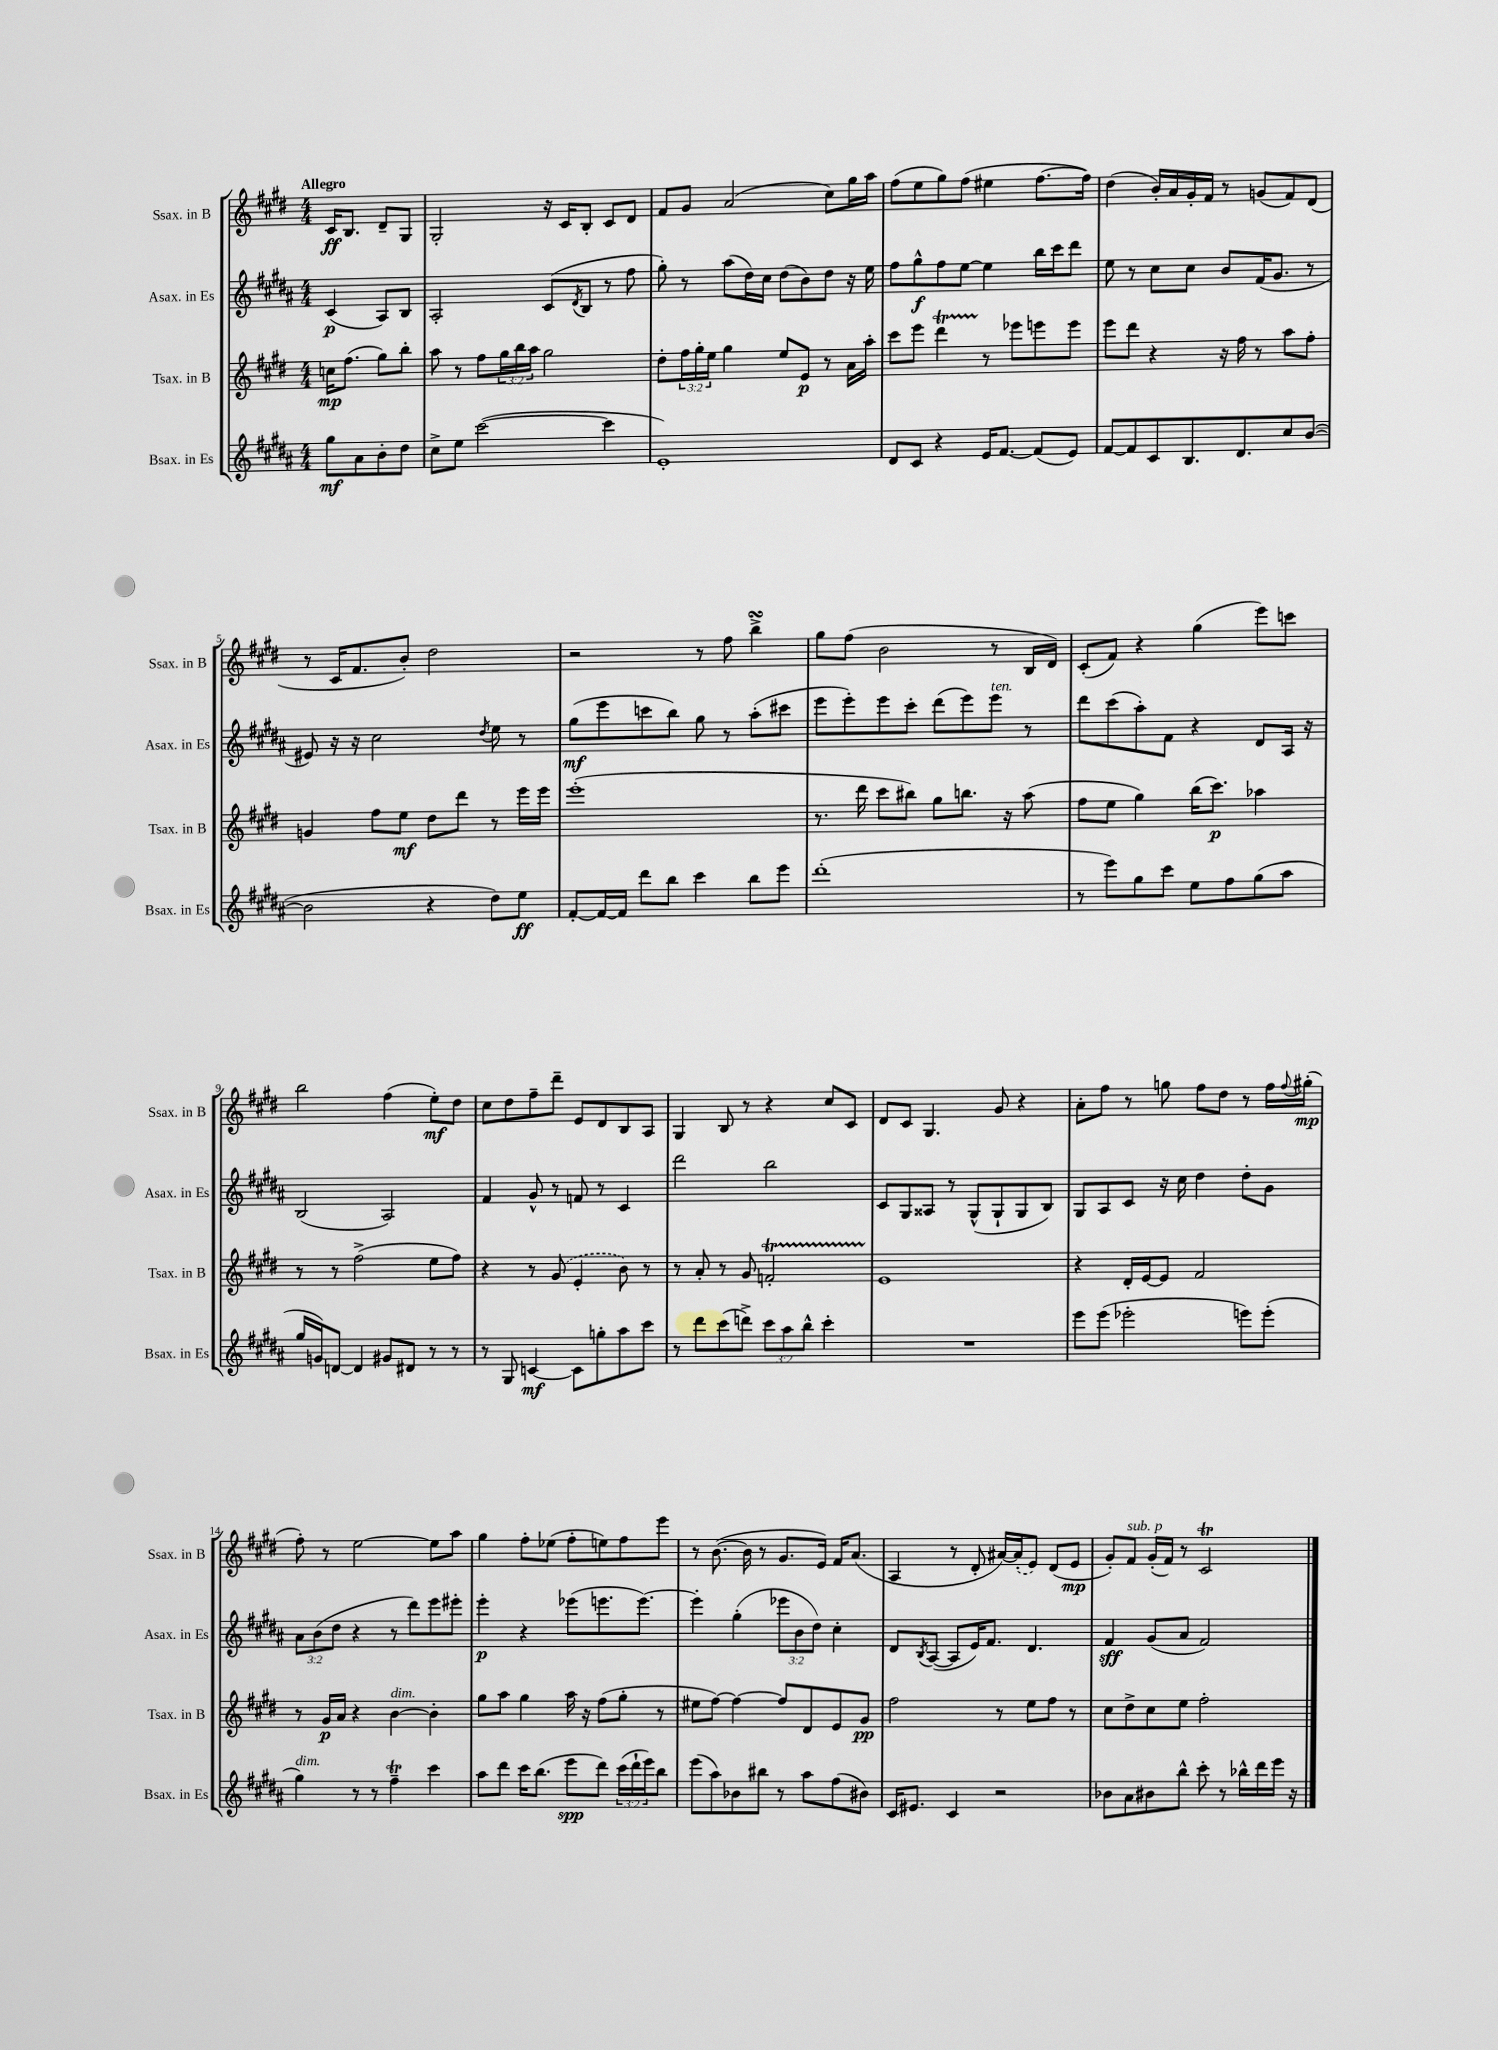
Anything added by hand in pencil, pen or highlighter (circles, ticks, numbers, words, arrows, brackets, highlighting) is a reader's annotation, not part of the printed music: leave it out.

**kern	**kern	**kern	**kern
*staff4	*staff3	*staff2	*staff1
*clefG2	*clefG2	*clefG2	*clefG2
*k[f#c#g#d#a#]	*k[f#c#g#d#]	*k[f#c#g#d#a#]	*k[f#c#g#d#]
*M4/4	*M4/4	*M4/4	*M4/4
8gg#	16cc	(4c#	16c#
.	(8.ff#	.	8.B
8a#	.	.	.
8b'	8gg#)	8A#)	8d#~
8dd#	8bb'	8B	8G#
=	=	=	=
8cc#^	8aa	2A#'	2G#'
8ee	8r	.	.
([2ccc#	8ff#	.	.
.	24gg#	.	.
.	24bb	.	.
.	24aa	.	.
.	2gg#	(8c#	16r
.	.	.	16c#
.	.	8qd#	.
.	.	8B	8B'
4ccc#]	.	8r	8c#
.	.	8ff#	8d#
=	=	=	=
1e')	8dd#'	8gg#')	8f#
.	24ff#	8r	8g#
.	24gg#'	.	.
.	24ee	.	.
.	4gg#	(8aa#	(2a
.	.	16dd#)	.
.	.	16cc#	.
.	8ee	(8dd#	.
.	8e	8b)	.
.	8r	8dd#	8cc#)
.	16a	16r	16gg#
.	16aa'	16ee	16aa
=	=	=	=
8d#	8ccc#	8ff#	(8ff#
8c#	8eee	8gg#^^	8ee
4r	4ddd#	8ff#	8gg#)
.	.	[8ee	(8ff#
16e	8r	4ee]	4ee#
[8.f#	.	.	.
.	8eee-	.	.
(8f#]	8eee	16bb	[8.ff#
.	.	16ccc#	.
8e)	8eee	8ddd#	.
.	.	.	16ff#])
=	=	=	=
[8f#	8eee	8ee	(4dd#
8f#]	8ddd#	8r	.
8c#	4r	8cc#	16b')
.	.	.	16a
8.B	.	8cc#	16g#'
.	.	.	16f#
.	16r	8b	8r
8.d#	16ff#	.	.
.	8r	(16f#	(8g
.	.	8.g#	.
8cc#	8aa	.	8f#)
([8b	8ff#'	8r	(8d#
=	=	=	=
2b]	4g	8e#)	8r
.	.	16r	16c#
.	.	16r	8.f#
.	8ff#	2cc#	.
.	8ee	.	8b')
4r	8dd#	.	2dd#
.	8ddd#	.	.
.	.	8qdd#	.
8dd#)	8r	8ee	.
8ee	16eee	8r	.
.	16eee	.	.
=	=	=	=
[8f#'	(1eee'	(8gg#	2r
16f#_	.	8eee	.
16f#]	.	.	.
8ddd#	.	8ccc	.
8bb	.	8bb)	.
4ccc#	.	8gg#	8r
.	.	8r	8ff#
8bb	.	(8aa#'	4bb^
8eee	.	8ccc#	.
=	=	=	=
(1ddd#'	8.r	8eee	8gg#
.	.	8eee')	(8ff#
.	16ddd#	.	.
.	8ccc#	8eee	2b
.	8bb#)	8ccc#'	.
.	8gg#	(8ddd#	.
.	8.bb	8eee)	.
.	.	8eee	8r
.	16r	.	.
.	(8aa	8r	16B
.	.	.	16d#)
=	=	=	=
8r	8ff#	8ddd#	(8c#'
8eee)	8ee	(8ccc#	8f#)
8gg#	4gg#)	8aa#')	4r
8ccc#	.	8f#	.
8ee	(16bb	4r	(4gg#
.	8.ccc#)	.	.
8ff#	.	.	.
(8gg#	4aa-	8d#	8eee)
8aa#	.	16A#	8ccc
.	.	16r	.
=	=	=	=
16gg#	8r	(2B	2bb
16g)	.	.	.
[8d	8r	.	.
4d]	(2ff#^	.	.
8g#	.	2A#)	(4ff#
8d#	.	.	.
8r	8ee	.	8ee')
8r	8ff#)	.	8dd#
=	=	=	=
8r	4r	4f#	8cc#
8G#	.	.	8dd#
[4c	8r	8g#^^	8ff#~
.	(8g#	8r	8ddd#~
8c]	4e'	8f	8e
8gg'	.	8r	8d#
8aa#	8b)	4c#	8B
8ccc#	8r	.	8A
=	=	=	=
8r	8r	2ddd#	4G#
8ddd#	8a'	.	.
(8ccc#	8r	.	8B
8ddd^)	8g#	.	8r
12ccc#	2f'	2bb	4r
12aa#	.	.	.
12bb^^	.	.	.
4ccc#'	.	.	8cc#
.	.	.	8c#
=	=	=	=
1r	1e	8c#	8d#
.	.	8G#	8c#
.	.	8A##	4.G#
.	.	8r	.
.	.	(8G#^^	.
.	.	8G#`	8g#
.	.	8G#	4r
.	.	8B)	.
=	=	=	=
8eee	4r	8G#	8a'
(8eee	.	8A#	8ff#
2eee-'	16d#'	8c#	8r
.	[16e	.	.
.	8e]	16r	8gg
.	.	16cc#	.
.	2f#	4dd#	8ff#
.	.	.	8dd#
8eee)	.	8dd#'	8r
(8eee'	.	8g#	16ff#
.	.	.	8qqff#
.	.	.	(16gg#'
=	=	=	=
4gg#)	8r	12a#	8ff#')
.	.	(12b	.
.	16g#	.	8r
.	.	12dd#	.
.	16a	.	.
8r	4r	4r	[2ee
8r	.	.	.
4ff#~	[4b	8r	.
.	.	8ddd#)	.
4ccc#	4b']	8eee	8ee]
.	.	8eee#'	8aa
=	=	=	=
8aa#	8gg#	4eee'	4gg#
8ddd#	8aa	.	.
16ccc#	4gg#	4r	8ff#'
(8.bb	.	.	.
.	.	.	(8ee-
8eee	16aa	(8eee-	8ff#'
.	16r	.	.
8ddd#)	(8ff#	8.eee	8ee)
(24ccc#	8gg#'	.	8ff#
24ddd#`	.	.	.
.	.	[8.eee)	.
24eee)	.	.	.
8bb	8r	.	8eee
=	=	=	=
(8eee	8ee#	4eee']	8r
8aa#)	[8ff#)	.	([8.b
8b-	4ff#_	(4gg#'	.
.	.	.	16b]
8bb#	.	.	8r
8r	8ff#]	12eee-	8.g#
.	.	12b	.
8aa#	8d#	.	.
.	.	12dd#)	.
.	.	.	16e)
(8ff#	8e	4cc#'	16f#
.	.	.	(8.a
8b#)	8g#	.	.
=	=	=	=
16c#	2ff#	8d#	4A
8.e#	.	.	.
.	.	8qB	.
.	.	([8A#	.
4c#	.	8A#]	8r
.	.	16e)	8d#'
.	.	8.f#	.
2r	8r	.	[16a#)
.	.	.	(16a#']
.	8ee	4.d#	8e)
.	8ff#	.	(8d#
.	8r	.	8e
=	=	=	=
8b-	8cc#	4f#	8g#')
8a#	8dd#^	.	8f#
8b#	8cc#	(8g#	(16g#'
.	.	.	16f#)
8bb^^	8ee	8a#	8r
8ccc#'	2ff#'	2f#)	2c#
8r	.	.	.
16bb-^^	.	.	.
16ddd#	.	.	.
16eee	.	.	.
16r	.	.	.
==	==	==	==
*-	*-	*-	*-
